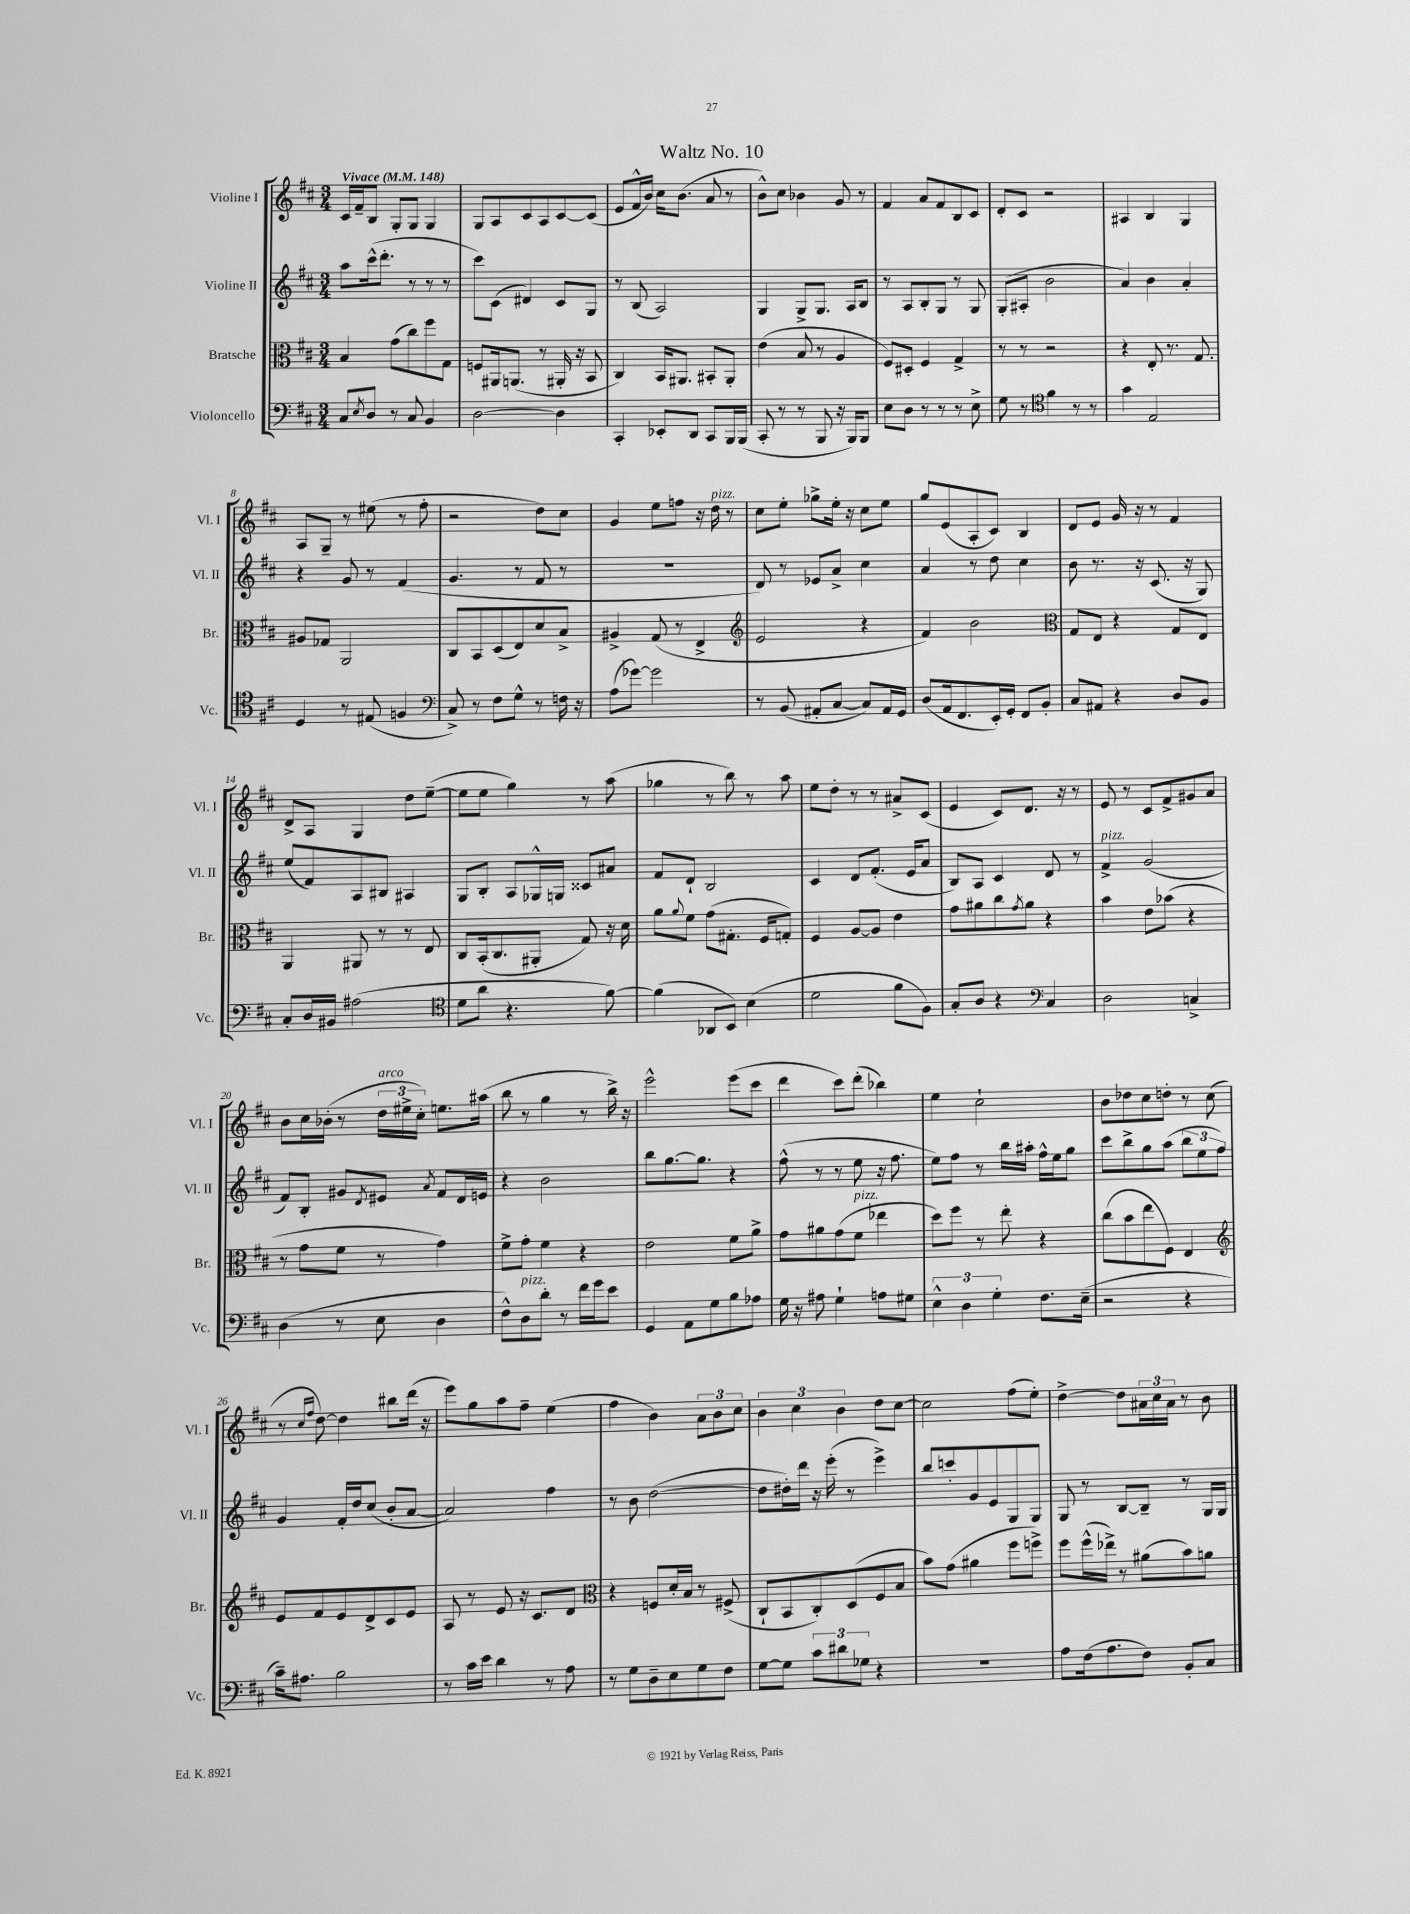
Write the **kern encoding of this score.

**kern	**kern	**kern	**kern
*part4	*part3	*part2	*part1
*staff4	*staff3	*staff2	*staff1
*I"Violoncello	*I"Bratsche	*I"Violine II	*I"Violine I
*I'Vc.	*I'Br.	*I'Vl. II	*I'Vl. I
*clefF4	*clefC3	*clefG2	*clefG2
*k[f#c#]	*k[f#c#]	*k[f#c#]	*k[f#c#]
*M3/4	*M3/4	*M3/4	*M3/4
*MM148	*MM148	*MM148	*MM148
=1	=1	=1	=1
!	!	!	!LO:TX:a:B:t=Vivace
8C#/L	4B/	8aa\L	16c#/LL
.	.	.	16f#~/J
8qE/	.	.	.
8D/J	.	(16ccc#^^\k	8B/J
.	.	8.ddd'\J	.
8r	(8g\L	.	8G'/L
8C#/	8cc#\)	8r	8G/J
4BB/	8ff#\	8r	4G/
.	8G\J	8r	.
=2	=2	=2	=2
[2D\	8Fn/L	8ccc#\L)	8G/L
.	16AA#X/k	(8c#\J	8A/
.	(8.AAn/J	.	.
.	.	4d#X/)	8c#/
.	8r	.	8A/
4D\]	16AA#X'/	8c#/L	[8c#/
.	16r	.	.
.	8BB/	8G/J	(8c#/J]
=3	=3	=3	=3
4CC#'/	4C#/)	8r	8e/L
.	.	(8B/	16f#^^/L
.	.	.	16b/JJ)
8EE-X'/L	16BB/KL	2A/)	16cc#\KL
.	8.AA#X/J	.	(8.b\J
8DD/J	.	.	.
8CC#/L	8BB#X'/L	.	8a/
16BBB/L	8AA#'/J	.	8r
(16BBB/JJ	.	.	.
=4	=4	=4	=4
8CC#'/	(4e\	4G/	8b^^\L)
8r	.	.	8cc#\J
8r	8B/	8G^/L	4b-X\
8BBB/	8r	8.G/J	.
16r	4A/	.	8g/
16BBB/KL)	.	16A/KL	.
8BBB/J	.	8B/J	8r
=5	=5	=5	=5
8E\L	8F#/L)	8r	4f#/
8D\J	8D#X'/J	8A/L	.
8r	4F#/	8B'/	8a/L
8r	.	8G/J	8f#/
8r	4G^/	8r	8B/
8E^\	.	8G/	8c#/J
=6	=6	=6	=6
8G\	8r	(8G'/L	8d'/L
8r	8r	8A#X'/J	8c#/J
*clefC4	*	*	*
4f#\	2r	2b\	2r
8r	.	.	.
8r	.	.	.
=7	=7	=7	=7
4g\	4r	4a/)	4A#X/
2E/	8E'/	4b\	4B/
.	8.r	.	.
.	.	4a'/	4G/
.	8.G/	.	.
!!LO:LB:g=z
=8	=8	=8	=8
4D/	8A#X/L	4r	8A/L
.	8G-X/J	.	8G~/J
8r	2AA/	8g/	8r
(8E#X/	.	8r	(8ee#X\
4Fn/	.	(4f#/	8r
.	.	.	8ff#'\
=9	=9	=9	=9
*clefF4	*	*	*
8C#^/)	8C#/L	4.g/	2r
8r	8BB/	.	.
8F#\L	(8D/	.	.
8G^^\J	8E/)	8r	.
8r	8d/	8f#/	8dd\L)
16Fn\	8B^/J	8r	8cc#\J
16r	.	.	.
=10	=10	=10	=10
(8A\L	4A#X^/	2.r	4g/
[8g-X\J)	.	.	.
2g-\]	(8G/	.	8ee\L
.	8r	.	8ffn\J
.	4E^/	.	16r
!	!	!	!LO:TX:a:i:t=pizz.
.	.	.	16dd\
.	.	.	8r
=11	=11	=11	=11
*	*clefG2	*	*
8r	2e/	8d/)	8cc#\L
(8BB/	.	8r	8ee'\J
8AA#X'/L	.	8e-X/L	8gg-X^\L
[8C#/J	.	8a^/J	16ee'\Jk
.	.	.	16r
8C#/L])	4r	4cc#\	8cc#\L
16AA#/L	.	.	8ee\J
16GG/JJ	.	.	.
=12	=12	=12	=12
(8D/L	4f#/)	4a/	8gg/L
16AA/k	.	.	(8e/
8.FF#/	.	.	.
.	2b\	8r	8A'/
16EE'/L)	.	8dd\	8c#/J)
16GG'/JJ	.	.	.
8FF#/L	.	4cc#\	4B/
8BB'/J	.	.	.
=13	=13	=13	=13
*	*clefC3	*	*
8C#/L	8G/L	8b\	8d/L
8AA#X/J	8E/J	8.r	8e/J
4r	4r	.	16g/
.	.	16r	16r
.	.	(8.c#/	8r
8D/L	8G/L	.	4f#/
.	.	16r	.
8BB/J	8E/J	8G/)	.
!!LO:LB:g=z
=14	=14	=14	=14
8C#'/L	4AA/	(8ee/L	8d^/L
16D/L	.	8f#/)	8A/J
16BB#X/JJ	.	.	.
(2A#X\	8AA#X/	8A/	4G/
.	8r	8B#X/J	.
.	8r	4A#X/	8dd\L
.	8E/	.	([8ee~\J
=15	=15	=15	=15
*clefC4	*	*	*
8d\L	8C#/L	8G/L	8ee\L]
8a\J	(16BB'/k	8B'/J	8ee\J
.	8.C#/	.	.
4.r	.	8A/L	4gg\)
.	8AA#X'/J	16G-X^^/L	.
.	.	16Gn/JJ	.
.	8G/)	8c##X/L	8r
[8f#\)	16r	8a#X/J	(8aa\
.	16d\	.	.
=16	=16	=16	=16
(4f#\]	8a\L	8f#/L	4gg-X\
.	8qqa/	.	.
.	8f#\J	8d`/J	.
8AA-X/L	(8g\L	2B/	8r
8BB/J)	8.G#X'\J	.	8bb\)
(4B\	.	.	8r
.	16F#/KL	.	.
.	8Gn'/J)	.	8aa\
=17	=17	=17	=17
2d\	4F#/	4c#/	8ee\L
.	.	.	8dd'\J
.	[8A/L	8d/L	8r
.	8A/J]	(8.f#'/J	8r
8f#\L	4e\	.	8a#X^/L
.	.	16e/KL	.
8F#\J)	.	8a/J	(8c#/J
=18	=18	=18	=18
8G'/L	8g\L	8B/L)	4e/
8A/J	8a#X\	8A/J	.
4r	8cc#\	4c#/	8c#/L)
.	8qg/	.	.
.	8a#\J	.	8.d/J
*clefF4	*	*	*
4C#/	4r	8d/	.
.	.	.	16r
.	.	8r	8r
=19	=19	=19	=19
!	!	!LO:TX:a:i:t=pizz.	!
2D\	4b\	4f#^/	8e/
.	.	.	8r
.	8e\L	(2g/	8c#/L
.	(8b-X\J	.	8f#^/
4Cn^/	4r	.	8g#X/
.	.	.	8a/J
!!LO:LB:g=z
=20	=20	=20	=20
(4D\	8r	8f#/L)	8b\L
.	8g\L	8B'/J	16cc#\L
.	.	.	(16b-X'\JJ
8r	8f#\J	8g#X/L	8r
.	.	8qd/	.
!	!	!	!LO:TX:a:i:t=arco
8E\	8r	8e#X/J	24dd\LL
.	.	.	24ee#X^\
.	.	.	24cc#'\JJ)
.	.	8qa/	.
4D\	4g\)	8f#/L	8.een\L
.	.	16d/L	.
.	.	16en/JJ	(16aa#X\Jk
=21	=21	=21	=21
8F#^^\L)	8f#^\L	4r	8bb\
!LO:TX:a:i:t=pizz.	!	!	!
8D\	8g'\J	.	8r
8d'\J	4f#\	2b\	4gg\
8r	.	.	.
16f#\LL	4r	.	8r
16g\J	.	.	.
8e\J	.	.	16bb^\)
.	.	.	16r
=22	=22	=22	=22
4GG/	2e\	8bb\L	2eee^^\
.	.	[8.gg\	.
8AA\L	.	.	.
.	.	8.gg\J]	.
8G\	.	.	.
8B\	8f#\L	4r	(8eee\L
8A-X\J	8a^\J	.	8ccc#\J
=23	=23	=23	=23
16G\	8g\L	(8ff#^^\	4ddd\
16r	.	.	.
8A#X\	8a#X\	8r	.
4G`\	(8g\	8r	8ccc#\L)
!	!LO:TX:a:i:t=pizz.	!	!
.	8f#\J	8ee\	(8ddd'\J
8An\L	4ee-X\	16r	4bb-X\)
.	.	8.ff#\	.
8G#X\J	.	.	.
=24	=24	=24	=24
6E^^\	8dd\L)	8ee\L)	4ee\
.	8ff#\J	8ff#\J	.
6D\	.	.	.
.	8r	8r	2cc#`\
6G'\	.	.	.
.	8ee'\	16bb\LL	.
.	.	16aa#X'\JJ	.
8.F#\L	4r	16ff#^^\LL	.
.	.	16ee\J	.
.	.	8gg\J	.
(16E~\Jk	.	.	.
=25	=25	=25	=25
2r	(8cc#\L	8ccc#\L	8b\L
.	8b\	8bb^\	8dd-X\
.	8ee\	8gg\	8cc#\
.	8F#\J)	(8aa\J	8ddn'\J
4r	4E/	12bb\L	8r
.	.	12ee\	.
.	.	.	(8cc#\
.	.	12ff#\J)	.
!!LO:LB:g=z
=26	=26	=26	=26
*	*clefG2	*	*
16c#~\KL)	8e/L	4g/	8r
8.A#X\J	.	.	.
.	.	.	16qqcc#/LL
.	.	.	16qqff#/JJ
.	8f#/	.	[8dd\)
2B\	8e/	16f#'/LL	4dd\]
.	.	16dd/J	.
.	8d^/	(8cc#/J	.
.	8c#/	8b'/L	8bb#X\L
.	8e/J	[8a/J	(16ddd\Jk
.	.	.	16r
=27	=27	=27	=27
8r	8A/	2a/])	8eee\L)
16c#\LL	8r	.	8gg\
16e\JJ	.	.	.
4d\	8e/	.	8aa\
.	16r	.	8ff#~\J
.	8.c#/L	.	.
8r	.	4ff#\	(4ee\
8A\	8d/J	.	.
=28	=28	=28	=28
*	*clefC3	*	*
8r	4r	8r	4ff#\
8G\L	.	8b\	.
8D~\	8Fn/L	([2dd\	4b\)
8E\	16d'/L	.	.
.	16B/JJ	.	.
8G\	8r	.	12a\L
.	.	.	12b\
8F#\J	(8F#X^/	.	.
.	.	.	12cc#\J
=29	=29	=29	=29
[8G\L	8C#`/L	8dd\L]	6b\
8G\J]	8BB/	16dd#X'\L)	.
.	.	.	6cc#\
.	.	16ddd\JJ	.
12c#\L	8C#'/)	16r	.
.	.	(16eee'\	.
12d#X\	.	.	6b\
.	(8D/	8r	.
12G-X\J	.	.	.
4r	8F#/	4eee^\)	8dd\L
.	8B/J	.	[8cc#\J
=30	=30	=30	=30
2.r	8b\L)	8bb/L	2cc#\]
.	(8g\J	8cccn'/	.
.	4a#X\	8g/	.
.	.	8e/	.
.	8ff#\L	8G/	(8ff#\L
.	8ffn^\J)	8G/J	8ee'\J)
=31	=31	=31	=31
8A\L	8ff#\L	8G/	[4dd^\
(16F#\k	(16ff#^^\L	8r	.
8.A\	16ee-X^\JJ)	.	.
.	8r	[8B/L	8dd\L]
8F#\J)	(8a#X\L	8B~/J]	24a#X\L
.	.	.	24cc#\
.	.	.	24a#\JJ
8BB'/L	8b\)	8r	8r
8C#/J	8an\J	16G/LL	8b\
.	.	16G/JJ	.
==	==	==	==
*-	*-	*-	*-
